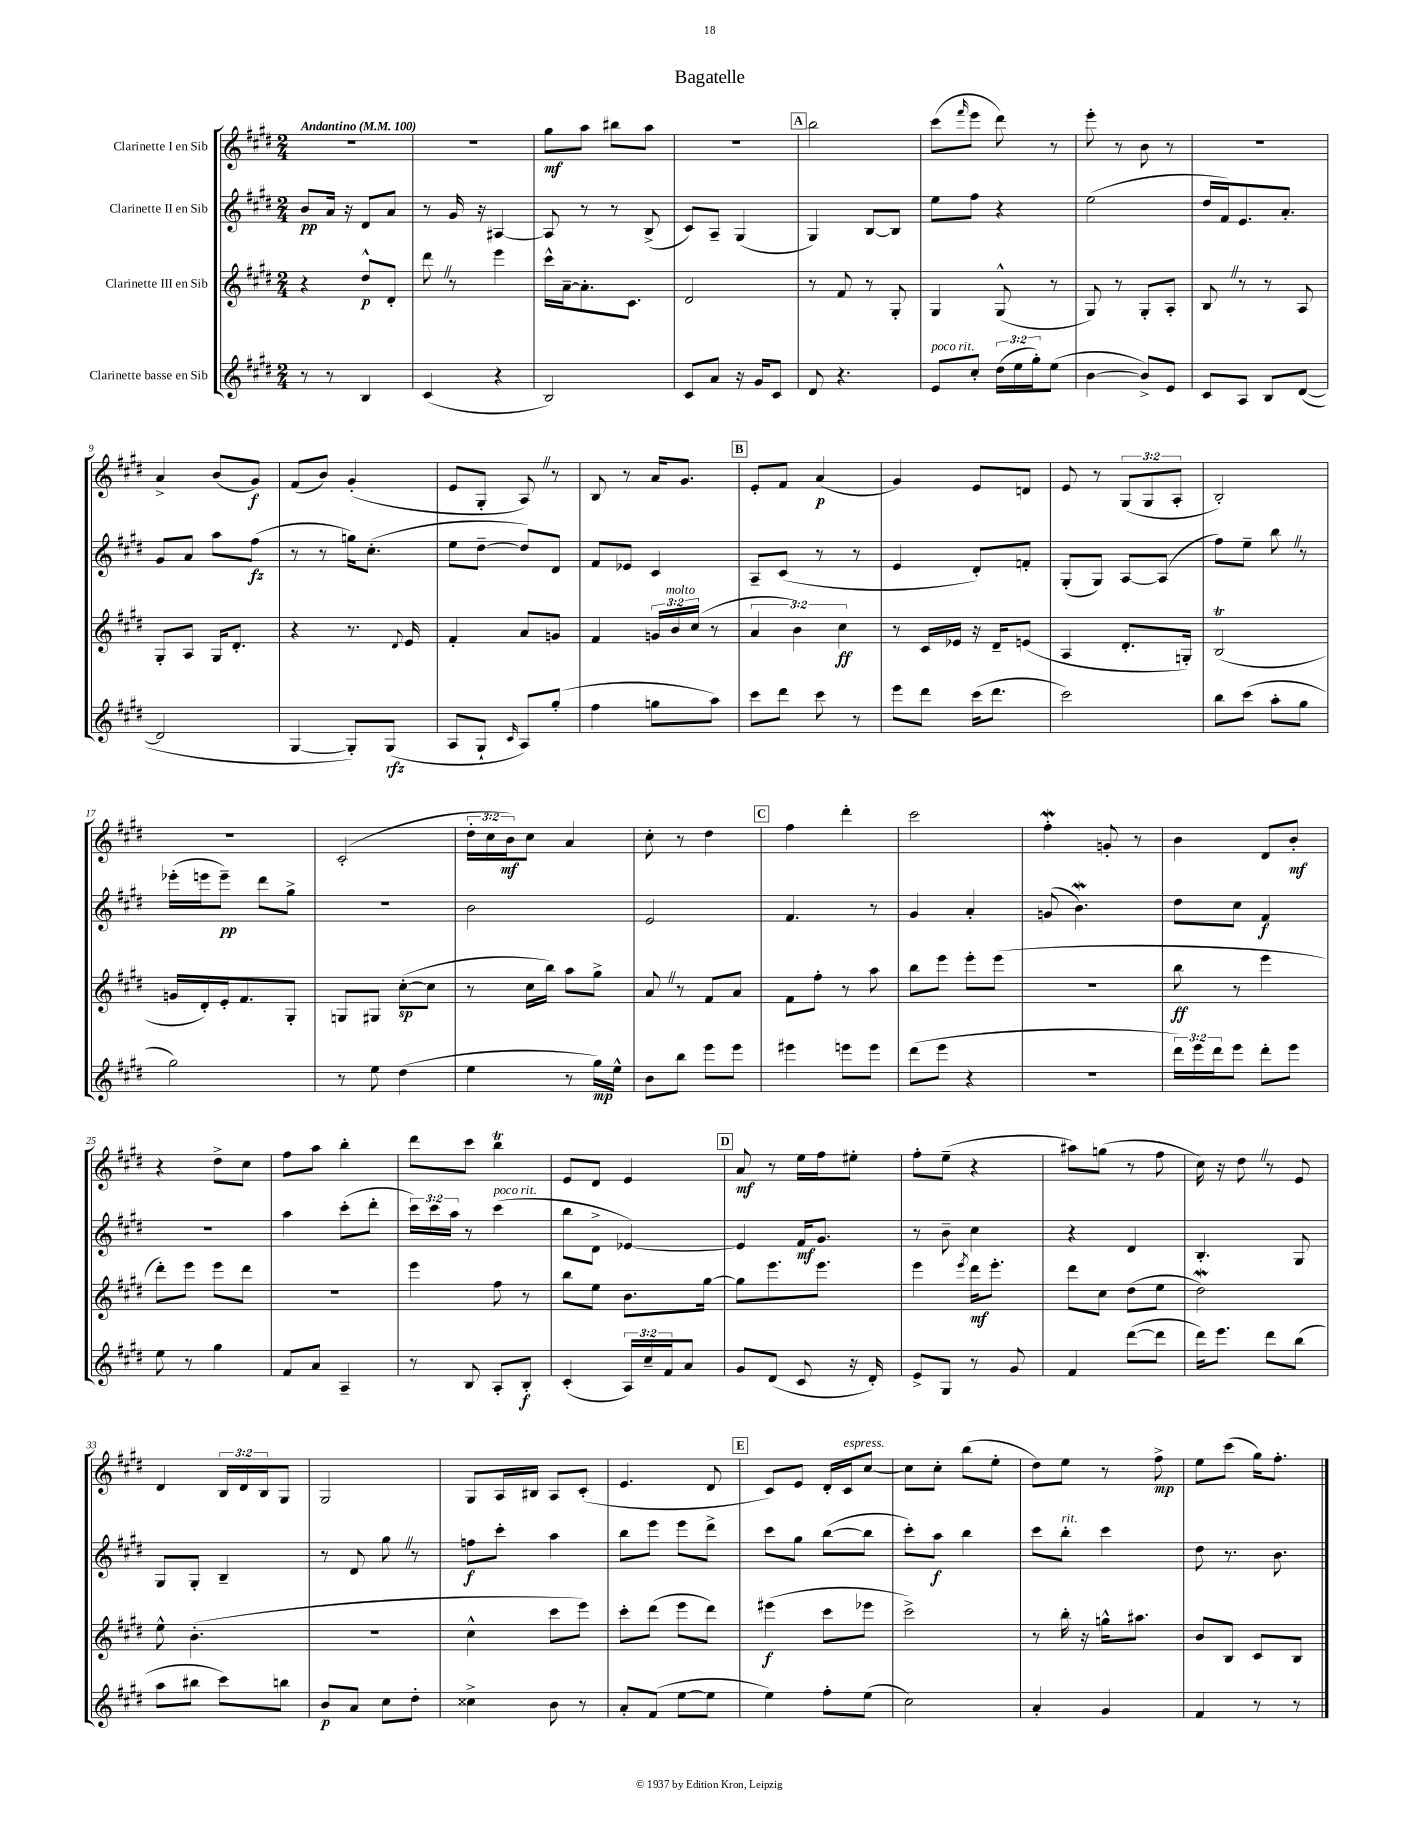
\header { title = "Bagatelle" }
<<
\new StaffGroup <<
\new Staff = "s0" \with { instrumentName = "Clarinette I en Sib" } {
    \clef treble \key e \major \numericTimeSignature \time 2/4 \override Staff.TupletNumber.text = #tuplet-number::calc-fraction-text \tempo "Andantino" 4 = 100
    r2 |
    R2 |
    gis''8\mf a''8 bis''8 a''8 |
    r2 |
    \mark \markup { \box "A" } b''2 |
    cis'''8( \grace { fis'''16 } e'''8 dis'''8) r8 |
    e'''8-. r8 b'8 r8 |
    R2 |
    a'4-> b'8( gis'8\f) |
    fis'8( b'8) gis'4-.( |
    e'8 gis8-. a8) \once \override BreathingSign.text = \markup { \musicglyph "scripts.caesura.straight" } \breathe r8 |
    b8 r8 a'16 gis'8. |
    \mark \markup { \box "B" } e'8-. fis'8 a'4\p( |
    gis'4) e'8 d'8 |
    e'8 r8 \tuplet 3/2 { gis8( gis8 a8-. } |
    b2-.) |
    r2 |
    cis'2-.( |
    \tuplet 3/2 { dis''16-. cis''16 b'16\mf) } cis''8 a'4 |
    cis''8-. r8 dis''4 |
    \mark \markup { \box "C" } fis''4 dis'''4-. |
    cis'''2 |
    fis''4-.\mordent g'8-. r8 |
    b'4 dis'8 b'8-.\mf |
    r4 dis''8-> cis''8 |
    fis''8 a''8 b''4-. |
    dis'''8 cis'''8 b''4\trill |
    e'8 dis'8 e'4 |
    \mark \markup { \box "D" } a'8\mf r8 e''16 fis''16 eis''8-. |
    fis''8-. e''8--( r4 |
    ais''8) g''8( r8 fis''8 |
    cis''16) r16 dis''8 \once \override BreathingSign.text = \markup { \musicglyph "scripts.caesura.straight" } \breathe r8 e'8 |
    dis'4 \tuplet 3/2 { b16 dis'16 b16 } gis8 |
    gis2 |
    gis8 a16 bis16 a8 cis'8-.( |
    e'4. dis'8 |
    \mark \markup { \box "E" } cis'8) e'8 dis'16-. cis'16^\markup { \italic "espress." } cis''8~ |
    cis''8 cis''8-. b''8( e''8-. |
    dis''8) e''8 r8 fis''8->\mp |
    e''8 cis'''8( gis''16) fis''8.-. \bar "|." |
}
\new Staff = "s1" \with { instrumentName = "Clarinette II en Sib" } {
    \clef treble \key e \major \numericTimeSignature \time 2/4 \override Staff.TupletNumber.text = #tuplet-number::calc-fraction-text
    b'8\pp a'16 r16 dis'8 a'8 |
    r8 gis'16 r16 ais4~ |
    ais8 r8 r8 b8->( |
    cis'8) a8-- gis4( |
    \mark \markup { \box "A" } gis4) b8~ b8 |
    e''8 fis''8 r4 |
    e''2( |
    dis''16 fis'16) e'8. a'8.-. |
    gis'8 a'8 a''8 fis''8\fz( |
    r8 r8 g''16) cis''8.-.( |
    e''8 dis''8~-- dis''8) dis'8 |
    fis'8 ees'8 cis'4 |
    \mark \markup { \box "B" } a8-- cis'8( r8 r8 |
    e'4 dis'8-.) f'8-. |
    gis8-.( gis8) a8~ a8( |
    fis''8) e''8-- b''8 \once \override BreathingSign.text = \markup { \musicglyph "scripts.caesura.straight" } \breathe r8 |
    ees'''16-.( e'''16 e'''8--\pp) dis'''8 gis''8-> |
    R2 |
    b'2 |
    e'2 |
    \mark \markup { \box "C" } fis'4. r8 |
    gis'4 a'4-. |
    g'8( b'4.\mordent) |
    dis''8 cis''8 fis'4\f |
    r2 |
    a''4 cis'''8-.( dis'''8-. |
    \tuplet 3/2 { cis'''16) cis'''16 a''16 } r8 cis'''4^\markup { \italic "poco rit." }( |
    b''8 dis'8-> ees'4~) |
    \mark \markup { \box "D" } ees'4 fis'16\mf gis'8. |
    r8 b'8-- cis''4 |
    r4 dis'4 |
    b4.-. gis8 |
    gis8 gis8-. b4-- |
    r8 dis'8 gis''8 \once \override BreathingSign.text = \markup { \musicglyph "scripts.caesura.straight" } \breathe r8 |
    f''8\f cis'''8-. a''4 |
    b''8 e'''8 e'''8 dis'''8-> |
    \mark \markup { \box "E" } cis'''8 gis''8 b''8~( b''8 |
    cis'''8-.) a''8\f b''4 |
    cis'''8 b''8-.^\markup { \italic "rit." } cis'''4 |
    dis''8 r8. b'8. \bar "|." |
}
\new Staff = "s2" \with { instrumentName = "Clarinette III en Sib" } {
    \clef treble \key e \major \numericTimeSignature \time 2/4 \override Staff.TupletNumber.text = #tuplet-number::calc-fraction-text
    r4 dis''8-^\p dis'8-. |
    dis'''8 \once \override BreathingSign.text = \markup { \musicglyph "scripts.caesura.straight" } \breathe r8 e'''4 |
    cis'''16-^ a'16~-- a'8.-. cis'8. |
    dis'2 |
    \mark \markup { \box "A" } r8 fis'8 r8 gis8-. |
    gis4 gis8-^( r8 |
    gis8) r8 gis8-. a8-. |
    b8 \once \override BreathingSign.text = \markup { \musicglyph "scripts.caesura.straight" } \breathe r8 r8 a8 |
    gis8-. a8 gis16 dis'8.-. |
    r4 r8. \appoggiatura { dis'8 } e'16 |
    fis'4-. a'8 g'8 |
    fis'4 \tuplet 3/2 { g'16 b'16^\markup { \italic "molto" } cis''16( } r8 |
    \mark \markup { \box "B" } \tuplet 3/2 { a'4 b'4) cis''4\ff } |
    r8 cis'16 ees'16 r16 dis'16-- e'8( |
    a4 dis'8.-. g16-.) |
    b2\trill( |
    g'16 dis'16-.) e'16-. fis'8. gis8-. |
    g8 gis8 cis''8~-.\sp( cis''8 |
    r8 cis''16 b''16) a''8 gis''8-> |
    a'8 \once \override BreathingSign.text = \markup { \musicglyph "scripts.caesura.straight" } \breathe r8 fis'8 a'8 |
    \mark \markup { \box "C" } fis'8 fis''8-. r8 a''8 |
    b''8 e'''8 e'''8-. e'''8( |
    R2 |
    b''8\ff r8 e'''4 |
    dis'''8-.) e'''8 e'''8 dis'''8 |
    r2 |
    e'''4 fis''8 r8 |
    b''8 e''8 b'8. gis''16~ |
    \mark \markup { \box "D" } gis''8 e'''8. e'''8. |
    e'''4 \acciaccatura { e'''8 } dis'''16\mf e'''8.-. |
    dis'''8 cis''8 dis''8( e''8 |
    dis''2\mordent) |
    e''8-^ b'4.-.( |
    R2 |
    cis''4-^ cis'''8 e'''8) |
    cis'''8-. dis'''8( e'''8 dis'''8) |
    \mark \markup { \box "E" } eis'''4\f( cis'''8 ees'''8 |
    cis'''2->) |
    r8 b''16-. r16 g''16-^ ais''8. |
    b'8 b8 cis'8 b8 \bar "|." |
}
\new Staff = "s3" \with { instrumentName = "Clarinette basse en Sib" } {
    \clef treble \key e \major \numericTimeSignature \time 2/4 \override Staff.TupletNumber.text = #tuplet-number::calc-fraction-text
    r8 r8 b4 |
    cis'4( r4 |
    b2) |
    cis'8 a'8 r16 gis'16 cis'8 |
    \mark \markup { \box "A" } dis'8 r4. |
    e'8^\markup { \italic "poco rit." } cis''8-. \tuplet 3/2 { dis''16( e''16 gis''16-.) } e''8( |
    b'4~ b'8->) e'8 |
    cis'8 a8 b8 dis'8~( |
    dis'2 |
    gis4~ gis8-.) gis8\rfz( |
    a8 gis8-! \grace { cis'16 } a8) gis''8-.( |
    fis''4 g''8 a''8) |
    \mark \markup { \box "B" } cis'''8 dis'''8 cis'''8 r8 |
    e'''8 dis'''8 cis'''16( dis'''8. |
    cis'''2) |
    b''8 cis'''8( a''8-. gis''8 |
    gis''2) |
    r8 e''8 dis''4( |
    e''4 r8 gis''16\mp) e''16-^ |
    b'8 b''8 e'''8 e'''8 |
    \mark \markup { \box "C" } eis'''4 e'''8 e'''8 |
    dis'''8( e'''8 r4 |
    R2 |
    \tuplet 3/2 { dis'''16) e'''16 dis'''16 } e'''8 dis'''8-. e'''8 |
    e''8 r8 gis''4 |
    fis'8 a'8 a4-- |
    r8 b8 a8-. b8-.\f |
    cis'4-.( \tuplet 3/2 { a16) cis''16-- fis'16 } a'8 |
    \mark \markup { \box "D" } gis'8 dis'8( cis'8 r16 dis'16-.) |
    e'8-> gis8 r8 gis'8 |
    fis'4 dis'''8~( dis'''8 |
    dis'''16) e'''8. dis'''8 b''8( |
    a''8 bis''8 cis'''8) b''8 |
    b'8\p a'8 cis''8 dis''8-. |
    cisis''4-> b'8 r8 |
    a'8-. fis'8( e''8~ e''8 |
    \mark \markup { \box "E" } e''4) fis''8-. e''8( |
    cis''2) |
    a'4-. gis'4 |
    fis'4 r8 r8 \bar "|." |
}
>>
>>
